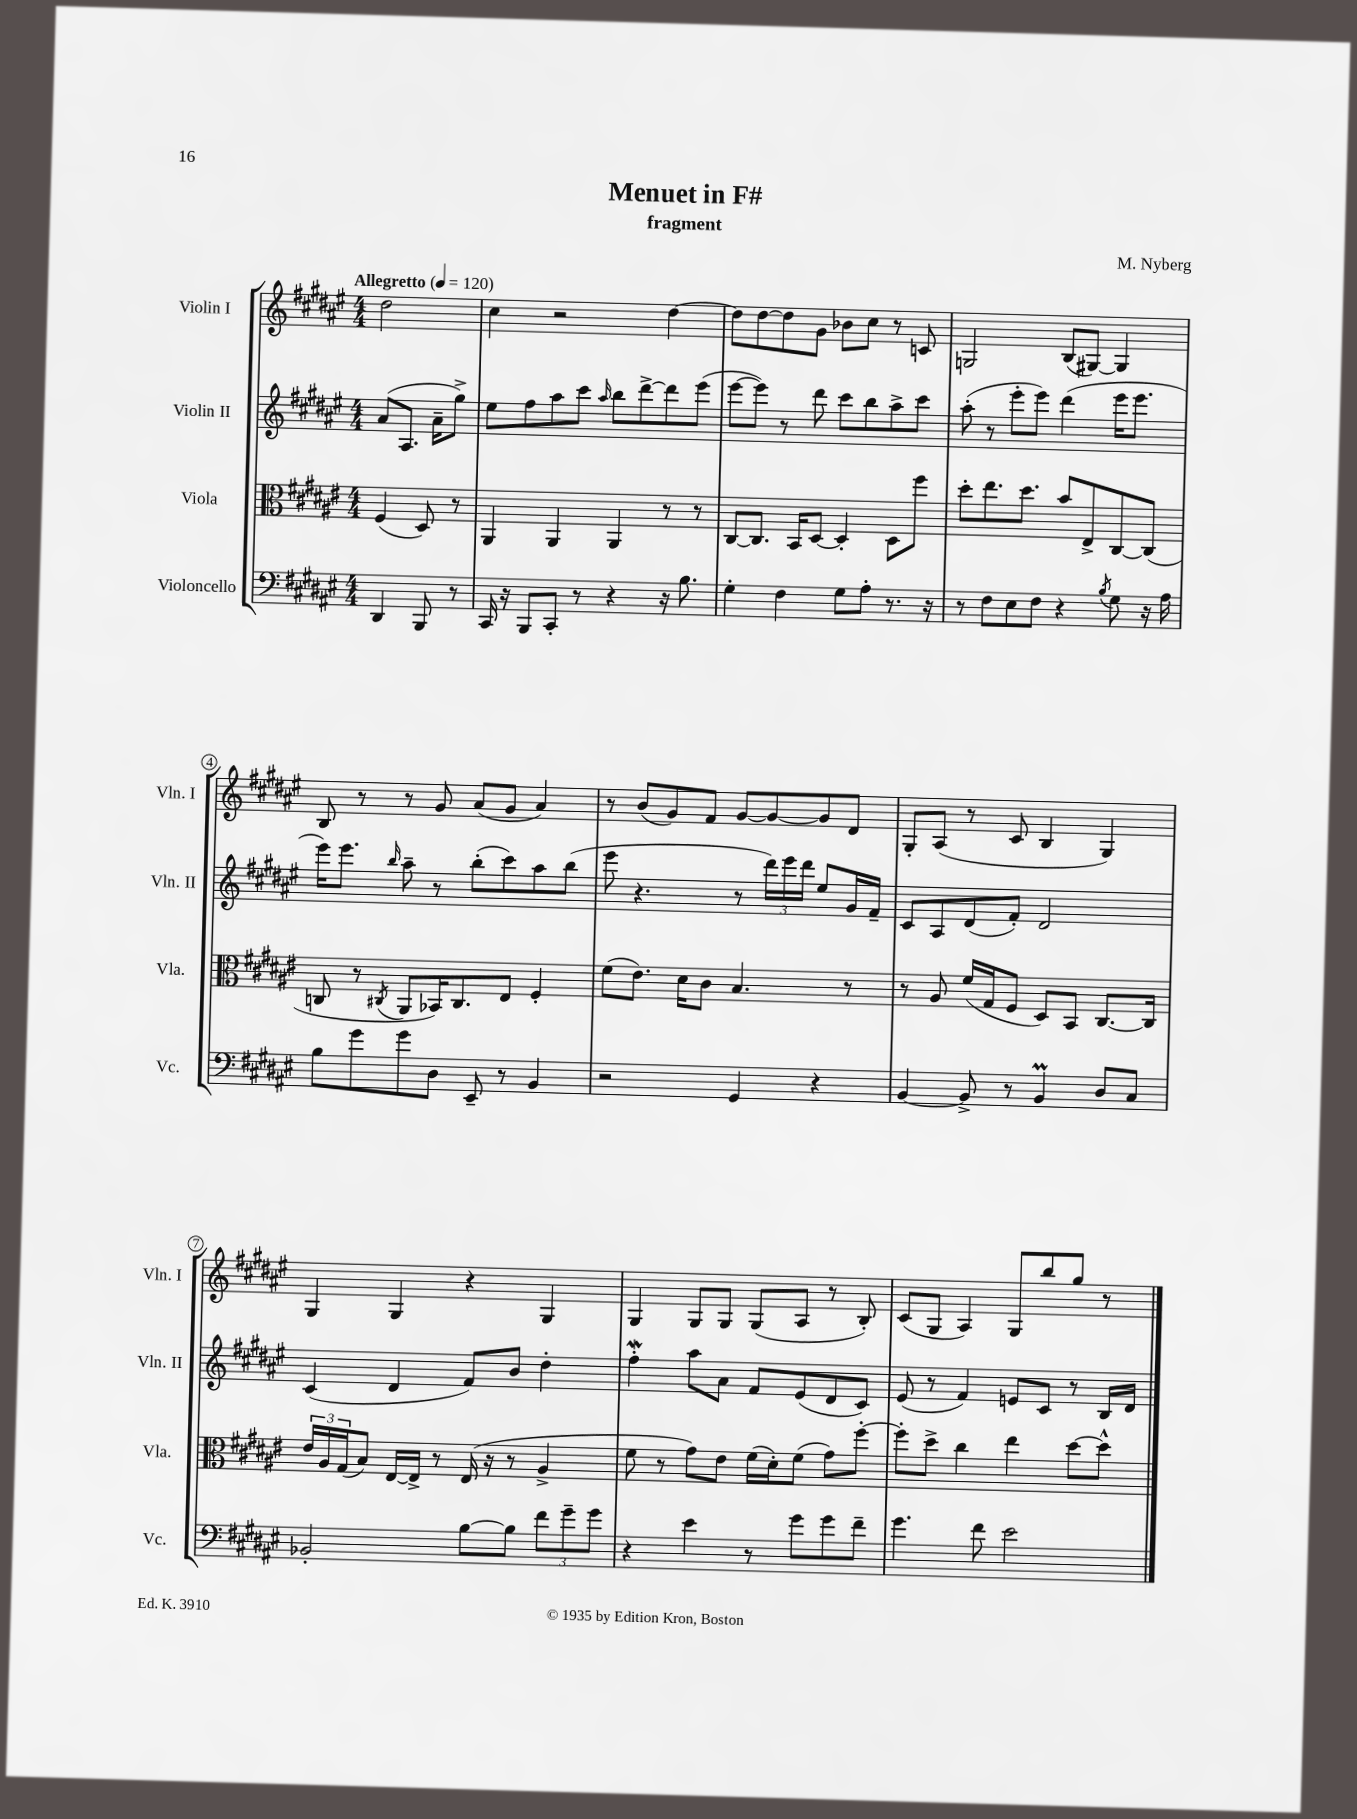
\header { title = "Menuet in F#" composer = "M. Nyberg" subtitle = "fragment" }
<<
\new StaffGroup <<
\new Staff = "s0" \with { instrumentName = "Violin I" shortInstrumentName = "Vln. I" } {
    \clef treble \key fis \major \numericTimeSignature \time 4/4 \partial 2 \tempo "Allegretto" 4 = 120
    dis''2 |
    cis''4 r2 dis''4~ |
    dis''8 dis''8~ dis''8 gis'8 bes'8 cis''8 r8 c'8 |
    g2 b8( gis8~) gis4 |
    b8 r8 r8 gis'8 ais'8( gis'8 ais'4) |
    r8 b'8( gis'8) fis'8 gis'8~ gis'8~ gis'8 dis'8 |
    gis8-. ais8( r8 cis'8 b4 gis4) |
    gis4 gis4 r4 gis4 |
    gis4 gis8 gis8 gis8( ais8 r8 b8-.) |
    cis'8( gis8 ais4) gis8 b''8 gis''8 r8 \bar "|." |
}
\new Staff = "s1" \with { instrumentName = "Violin II" shortInstrumentName = "Vln. II" } {
    \clef treble \key fis \major \numericTimeSignature \time 4/4 \partial 2
    ais'8( ais8. ais'16-- gis''8->) |
    eis''8 fis''8 ais''8 cis'''8 \grace { ais''16 } b''8 dis'''8~-> dis'''8 eis'''8( |
    eis'''8~ eis'''8) r8 dis'''8 cis'''8 b''8 ais''8-> cis'''8 |
    ais''8-.( r8 eis'''8-. eis'''8) dis'''4( eis'''16 eis'''8. |
    eis'''16) eis'''8. \grace { b''16 } ais''8-- r8 b''8-.( cis'''8) ais''8 b''8( |
    eis'''8 r4. r8 \tuplet 3/2 { dis'''16) eis'''16 dis'''16 } eis''8 gis'16 fis'16-- |
    cis'8 ais8 dis'8( fis'8-.) dis'2 |
    cis'4( dis'4 fis'8) b'8 dis''4-. |
    fis''4-.\mordent ais''8 ais'8 fis'8 eis'8( dis'8 cis'8) |
    eis'8( r8 fis'4) e'8 cis'8 r8 b16 dis'16 \bar "|." |
}
\new Staff = "s2" \with { instrumentName = "Viola" shortInstrumentName = "Vla." } {
    \clef alto \key fis \major \numericTimeSignature \time 4/4 \partial 2
    fis4( dis8) r8 |
    ais,4 ais,4 ais,4 r8 r8 |
    cis8~ cis8. b,16 dis8~ dis4-. dis8 fis''8 |
    dis''8-. eis''8. dis''8. b'8 eis8-> cis8~ cis8( |
    c8 r8 \acciaccatura { cis8 } ais,8 bes,16) cis8. eis8 fis4-. |
    fis'8( eis'8.) dis'16 cis'8 b4. r8 |
    r8 ais8 fis'16( gis16 fis8 dis8) b,8 cis8.~ cis16 |
    \tuplet 3/2 { eis'16 ais16 gis16( } b8) eis16~ eis16-> r8 eis16( r16 r8 ais4-> |
    fis'8 r8 gis'8) eis'8 fis'16( dis'16-.) fis'8( gis'8) fis''8~-. |
    fis''8-. dis''8-> cis''4 eis''4 dis''8~ dis''8-^ \bar "|." |
}
\new Staff = "s3" \with { instrumentName = "Violoncello" shortInstrumentName = "Vc." } {
    \clef bass \key fis \major \numericTimeSignature \time 4/4 \partial 2
    dis,4 b,,8 r8 |
    cis,16 r16 b,,8 cis,8-. r8 r4 r16 b8. |
    gis4-. fis4 gis8 ais8-. r8. r16 |
    r8 fis8 eis8 fis8 r4 \acciaccatura { b8 } gis8 r16 ais16 |
    b8 gis'8 gis'8 dis8 eis,8-- r8 b,4 |
    r2 gis,4 r4 |
    b,4~ b,8-> r8 b,4\prall dis8 cis8 |
    bes,2-. b8~ b8 \tuplet 3/2 { fis'8 gis'8-- gis'8 } |
    r4 eis'4 r8 gis'8 gis'8 fis'8-- |
    gis'4. fis'8 eis'2 \bar "|." |
}
>>
>>
\layout { \context { \Score \override BarNumber.stencil = #(make-stencil-circler 0.1 0.3 ly:text-interface::print) } }
